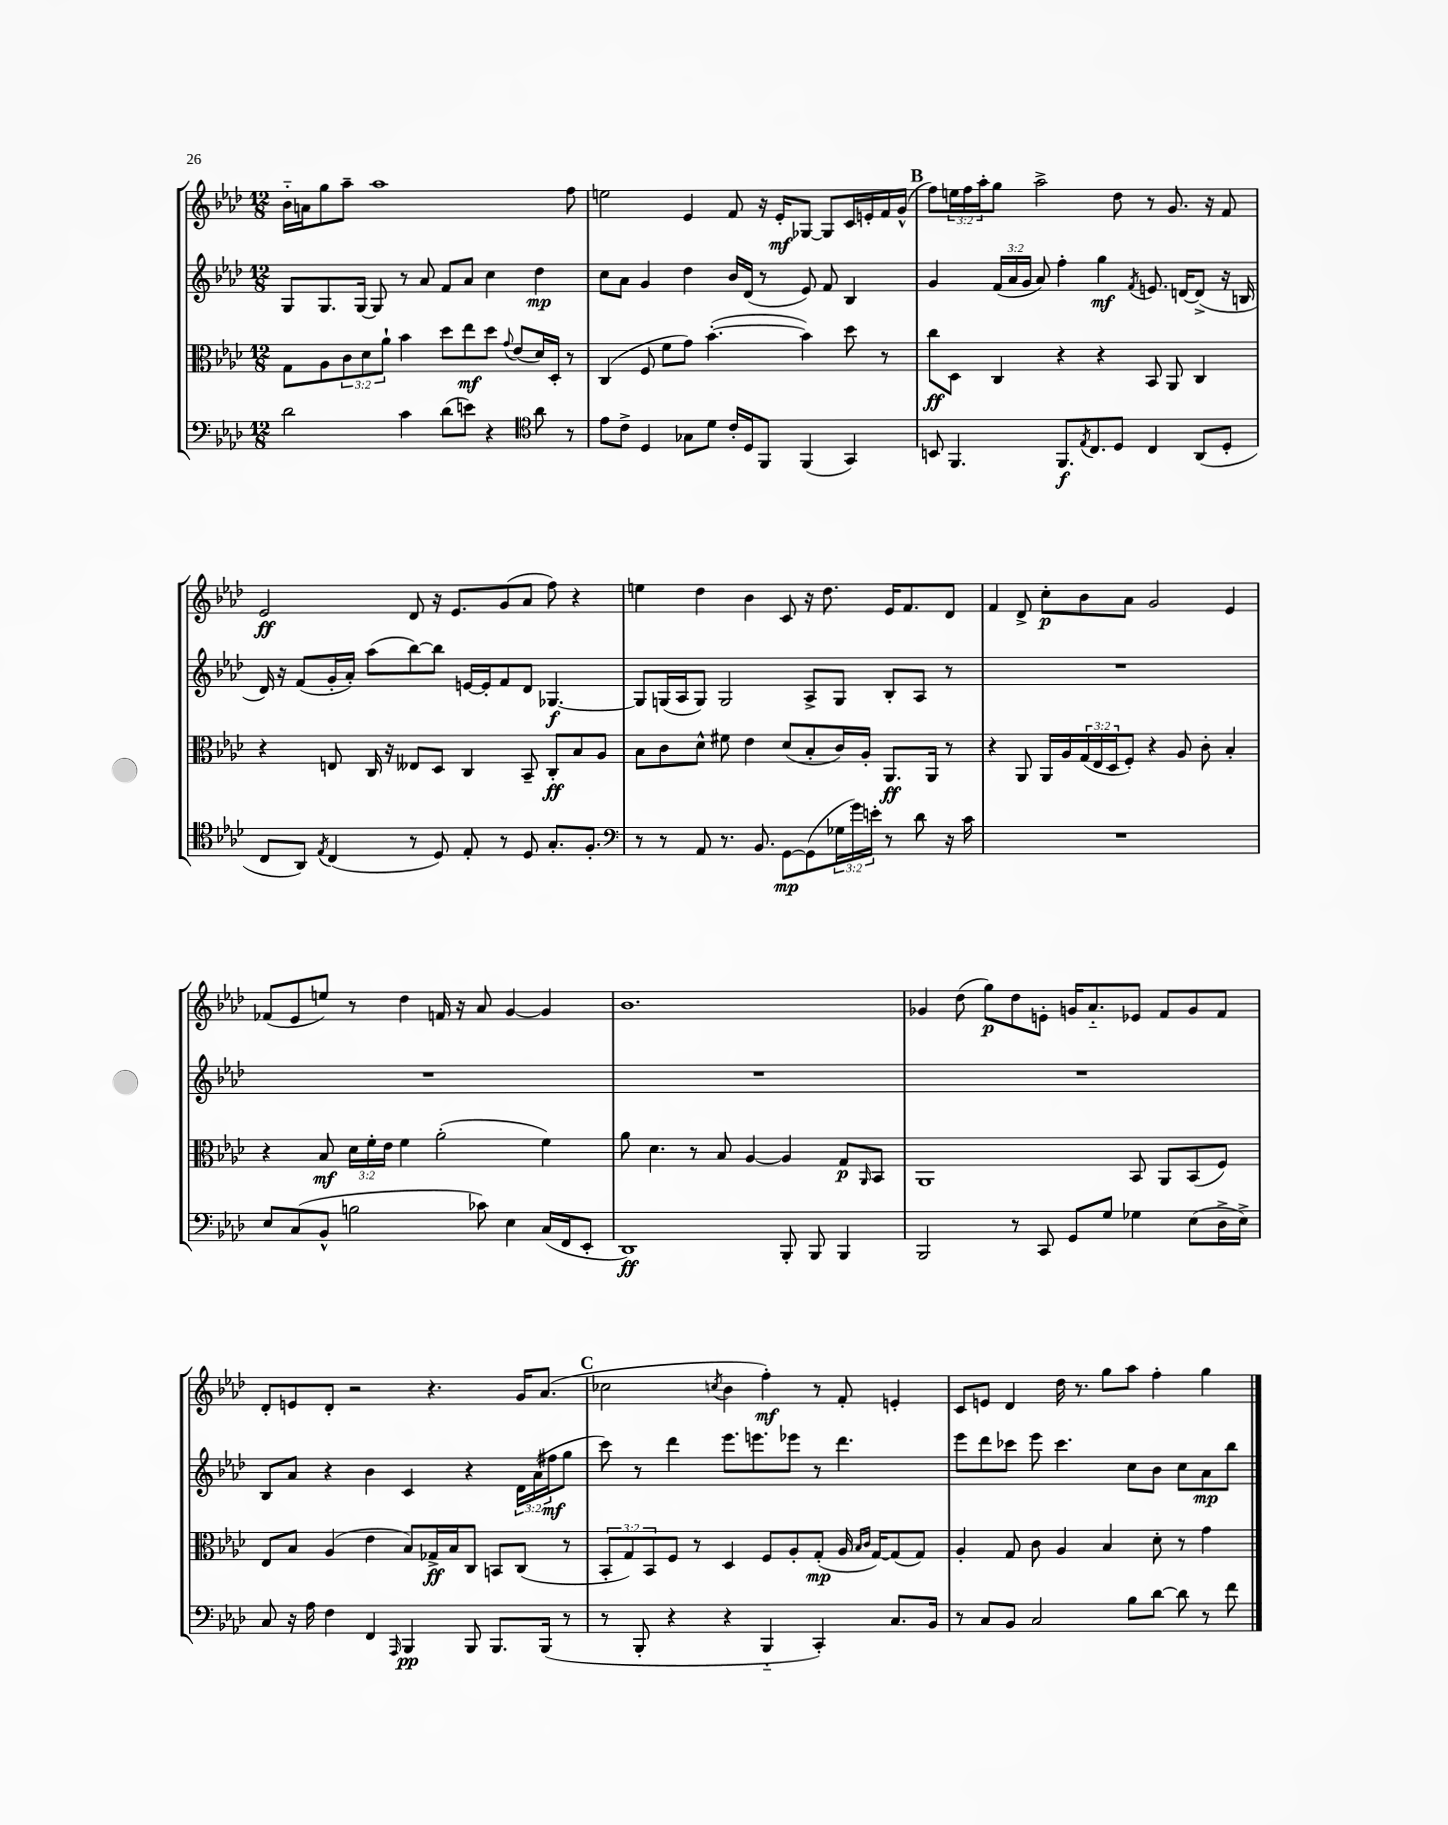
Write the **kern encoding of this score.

**kern	**kern	**kern	**kern
*staff4	*staff3	*staff2	*staff1
*clefF4	*clefC3	*clefG2	*clefG2
*k[b-e-a-d-]	*k[b-e-a-d-]	*k[b-e-a-d-]	*k[b-e-a-d-]
*M12/8	*M12/8	*M12/8	*M12/8
2d-	8G	8G	16b-'~
.	.	.	16a
.	8A-	8.G	8gg
.	12c	.	8aa-~
.	.	[16G	.
.	12d-	.	.
.	.	8G]	1aa-
.	12a-`	.	.
4c	4b-	8r	.
.	.	8a-	.
(8d-	8dd-	8f	.
8e)	8ee-	8a-	.
4r	8dd-	4cc	.
.	8qqg	.	.
.	(8e-	.	.
*clefC4	*	*	*
8a-	16d-)	4dd-	.
.	16D-'	.	.
8r	8r	.	8ff
=	=	=	=
8e-	(4C	8cc	2ee
8c^	.	8a-	.
4D-	8F	4g	.
.	8f	.	.
8G-	8g)	4dd-	4e-
8d-	([4.b-'	.	.
16c'	.	16b-	8f
16D-	.	(16d-	.
8FF	.	8r	16r
.	.	.	16e-'
(4FF	4b-])	8e-)	[8G-
.	.	8f	8G-]
4GG)	8dd-	4B-	16c
.	.	.	16e'
.	8r	.	16f
.	.	.	(16g^^
=	=	=	=
8BB	8cc	4g	8ff)
4.FF	8D-	.	24ee
.	.	.	24ff
.	.	.	24aa-'
.	4C	(24f	8gg
.	.	24a-	.
.	.	24g	.
.	.	8a-)	2aa-^
8.FF	4r	4ff'	.
8qE-	.	.	.
8.C	.	.	.
.	4r	4gg	.
8D-	.	.	8dd-
.	.	8qf	.
4C	8BB-	8.e	8r
.	8AA-	.	8.g
.	.	[16d	.
(8AA-	4C	(8d^]	.
.	.	.	16r
8D-'	.	16r	8f
.	.	16B	.
=	=	=	=
8C	4r	16d-)	2e-
.	.	16r	.
8AA-)	.	(8f	.
8qE-	.	.	.
(4C	8E	16g'	.
.	.	16a-')	.
.	16C	(8aa-	.
.	16r	.	.
8r	8E--	[8bb-)	8d-
8D-)	8D-	8bb-]	16r
.	.	.	8.e-
8E-'	4C	[16e	.
.	.	16e']	.
8r	.	8f	(8g
8D-	8BB-~	8d-	8a-
8.G'	8C'	[4.G-	8ff)
.	8B-	.	4r
8.F'	.	.	.
.	8A-	.	.
=	=	=	=
*clefF4	*	*	*
8r	8B-	8G-]	4ee
8r	8c	(16G	.
.	.	16A-	.
8AA-	8d-^^	8G)	4dd-
8.r	8f#	2G	.
.	4e-	.	4b-
8.BB-	.	.	.
[8GG	(8d-	.	8c
(8GG]	8B-'	8A-^	16r
.	.	.	8.dd-
24G-	16c)	8G	.
24g)	.	.	.
.	16A-'	.	.
24e'	.	.	.
8r	8.AA-	8B-'	16e-
.	.	.	8.f
8d-	.	8A-	.
.	16AA-	.	.
16r	8r	8r	8d-
16c	.	.	.
=	=	=	=
1.r	4r	1.r	4f
.	8AA-	.	8d-^
.	16AA-	.	8cc'
.	16A-	.	.
.	(24G	.	8b-
.	24E-	.	.
.	24D-	.	.
.	8F')	.	8a-
.	4r	.	2g
.	8A-	.	.
.	8c'	.	.
.	4B-'	.	4e-
=	=	=	=
8E-	4r	1.r	(8f-
(8C	.	.	8e-
8BB-^^	8B-	.	8ee)
2B	24d-	.	8r
.	24f'	.	.
.	24e-	.	.
.	4f	.	4dd-
.	(2a-'	.	16f
.	.	.	16r
8c-)	.	.	8a-
4E-	.	.	[4g
(16C	4f)	.	4g]
16FF	.	.	.
8EE-'	.	.	.
=	=	=	=
1DD-)	8a-	1.r	1.b-
.	4.d-	.	.
.	8r	.	.
.	8B-	.	.
.	[4A-	.	.
8BBB-'	4A-]	.	.
8BBB-	.	.	.
4BBB-	8G	.	.
.	16qqAA-	.	.
.	8BB-	.	.
=	=	=	=
2BBB-	1AA-	1.r	4g-
.	.	.	(8dd-
.	.	.	8gg)
8r	.	.	8dd-
8CC	.	.	8e'
8GG	.	.	16g
.	.	.	8.a-'~
8G	.	.	.
4G-	8BB-	.	8e-
.	8AA-	.	8f
(8E-	(8BB-	.	8g
16D-^	8F)	.	8f
16E-^)	.	.	.
=	=	=	=
8C	8E-	8B-	8d-'
16r	8B-	8a-	8e
16A-	.	.	.
4F	(4A-	4r	8d-'
.	.	.	2r
4FF	4e-	4b-	.
16qqAAA-	.	.	.
4BBB-	8B-)	4c	.
.	16G-^	.	4.r
.	16B-	.	.
8BBB-	8C	4r	.
8.BBB-	8BB	.	.
.	(8C	24d-	16g
.	.	(24a-	.
(16BBB-	.	.	(8.a-
.	.	24ff#	.
8r	8r	8gg	.
=	=	=	=
8r	12BB-'	8ccc)	2cc-
.	12G)	.	.
8BBB-'	.	8r	.
.	12BB-	.	.
4r	8F	4ddd-	.
.	8r	.	.
.	.	.	8qcc
4r	4D-	8.eee-	4b-
.	.	8.eee	.
4BBB-'~	8F	.	4ff')
.	8A-'	8eee-	.
4CC')	(8G'	8r	8r
.	16A-	4.ddd-	8f'
.	16qqB-	.	.
.	16qqc	.	.
.	[16G)	.	.
8.C	(8G]	.	4e'
.	8G)	.	.
16BB-	.	.	.
=	=	=	=
8r	4A-'	8eee-	8c
8C	.	8ddd-	8e
8BB-	8G	8ccc-	4d-
2C	8c	8eee-	.
.	4A-	4.ccc-	16dd-
.	.	.	8.r
.	4B-	.	8gg
8B-	.	8cc	8aa-
[8d-	8d-'	8b-	4ff'
8d-]	8r	8cc	.
8r	4g	8a-	4gg
8f	.	8bb-	.
==	==	==	==
*-	*-	*-	*-
